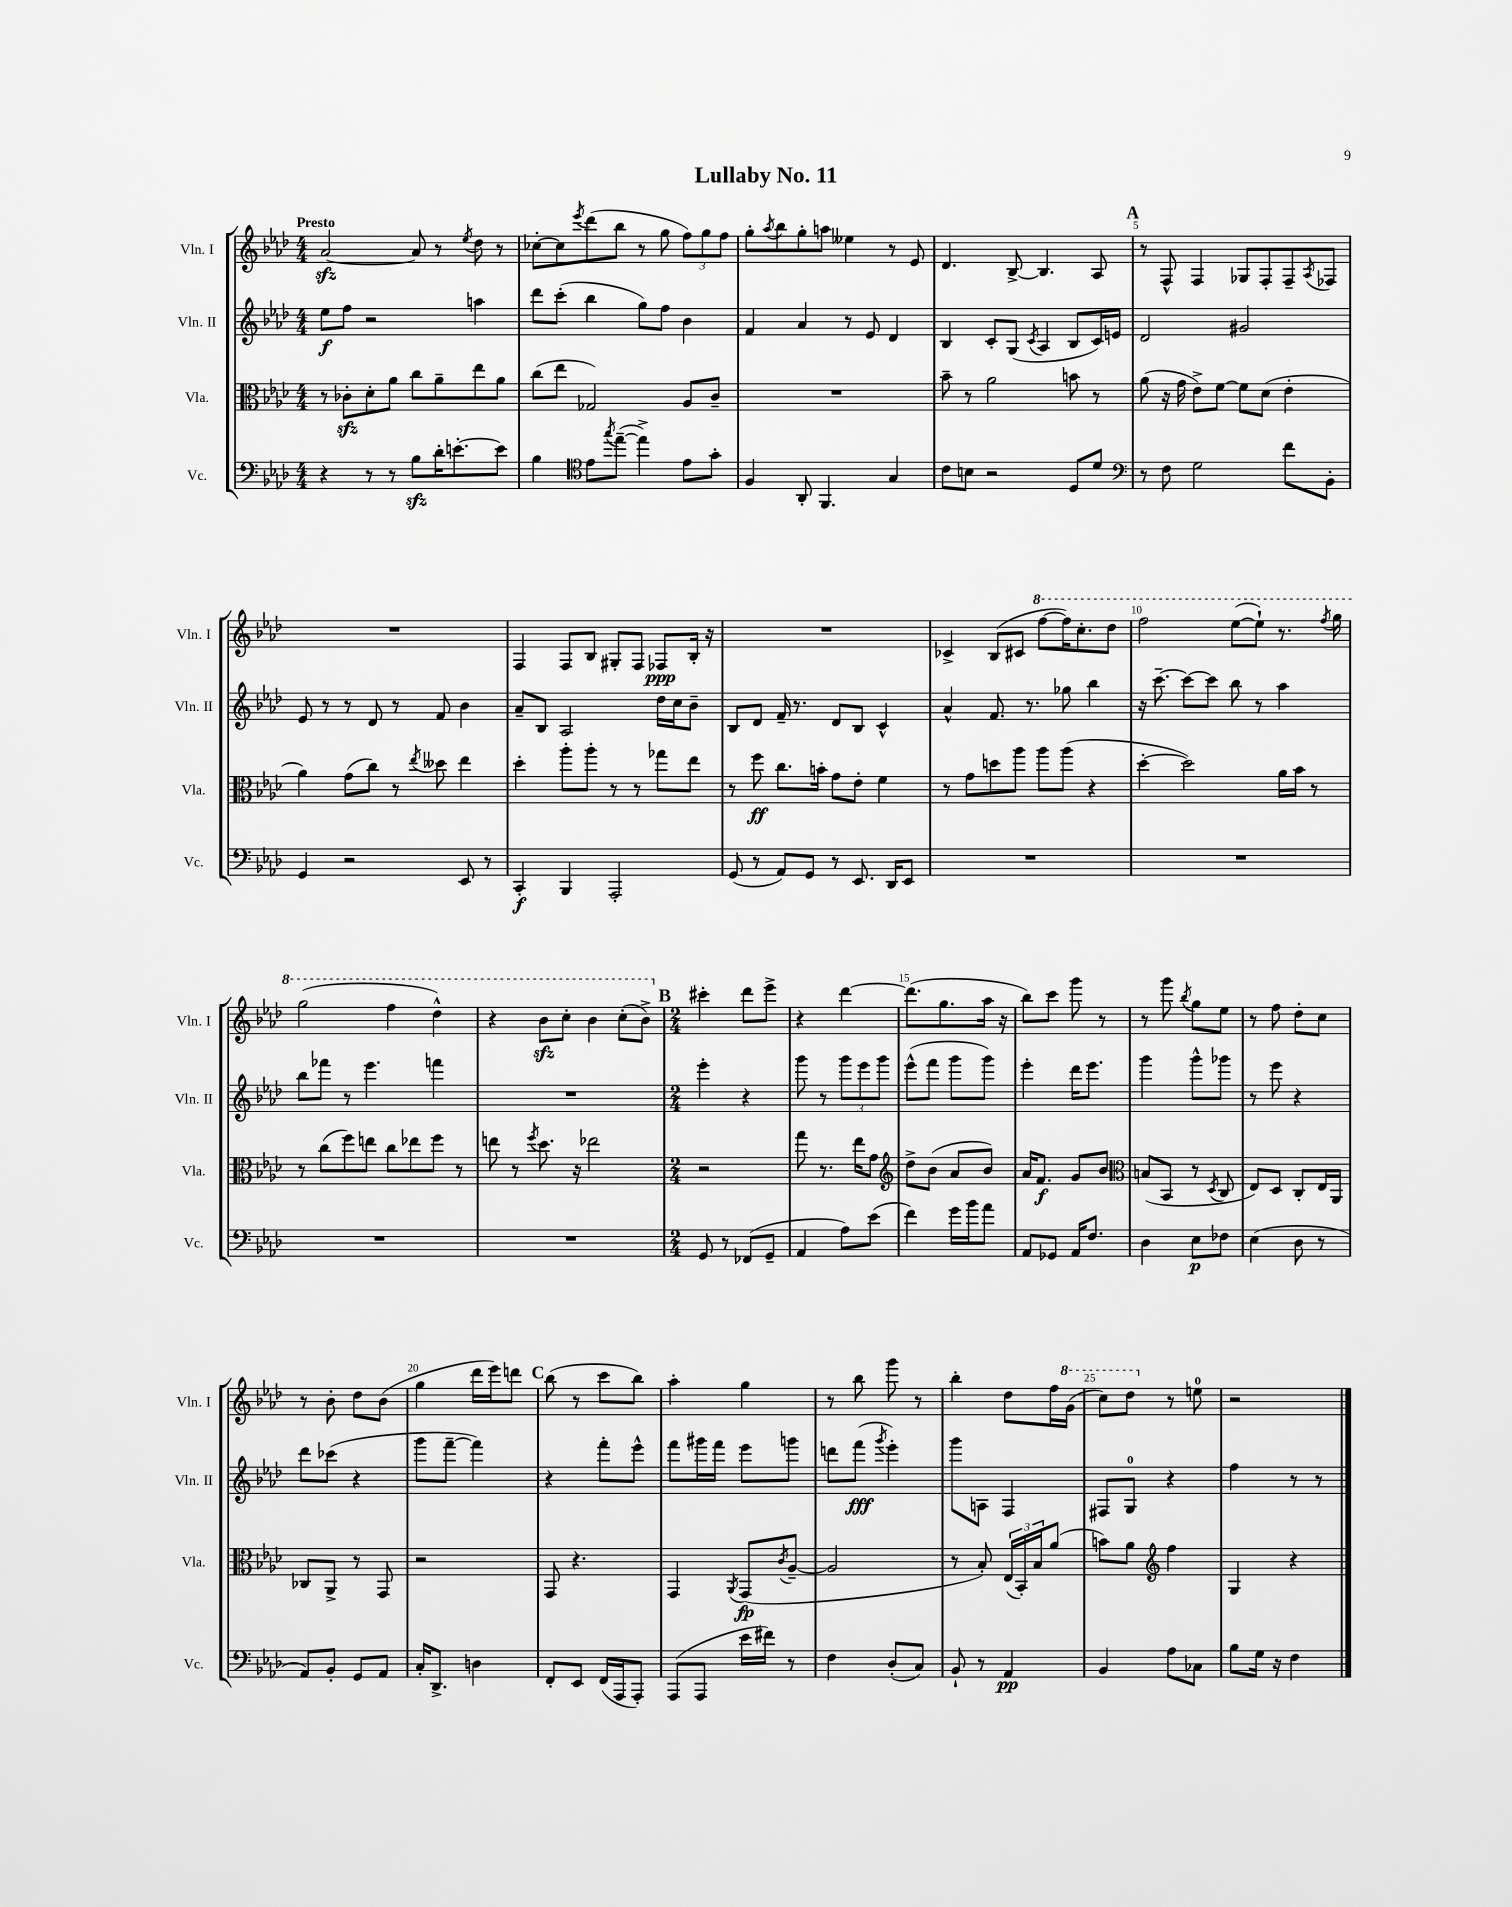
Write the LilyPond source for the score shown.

\header { title = "Lullaby No. 11" }
<<
\new StaffGroup <<
\new Staff = "s0" \with { instrumentName = "Vln. I" shortInstrumentName = "Vln. I" } {
    \clef treble \key aes \major \numericTimeSignature \time 4/4 \tempo "Presto"
    aes'2~\sfz aes'8 r8 \acciaccatura { ees''8 } des''8 r8 |
    ces''8~-. ces''8 \acciaccatura { ees'''8 } des'''8( bes''8 r8 g''8 \tuplet 3/2 { f''8) g''8 f''8 } |
    g''8-. \acciaccatura { aes''8 } bes''8 g''8-. a''8 eeses''4 r8 ees'8 |
    des'4. bes8~-> bes4. aes8 |
    \mark \markup { \bold "A" } r8 f8-^ f4 ges8 f8-. f8-- \acciaccatura { aes8 } fes8 |
    R1 |
    f4 f8 bes8 gis8-. f8 fes8\ppp bes16-. r16 |
    R1 |
    ces'4-> bes8( cis'8 \ottava #1 f'''8~ f'''16) c'''8.-. des'''8 |
    f'''2 ees'''8~( ees'''8-!) r8. \acciaccatura { f'''8 } g'''16 |
    g'''2( f'''4 des'''4-^) |
    r4 bes''8\sfz c'''8-. bes''4 c'''8-.( bes''8->) \ottava #0 |
    \mark \markup { \bold "B" } \numericTimeSignature \time 2/4 cis'''4-. des'''8 ees'''8-> |
    r4 des'''4~ |
    des'''8.( g''8. aes''16 r16 |
    bes''8) c'''8 g'''8 r8 |
    r8 g'''8 \acciaccatura { bes''8 } g''8 ees''8 |
    r8 f''8 des''8-. c''8 |
    r8 bes'8-. des''8 bes'8( |
    g''4 des'''16 ees'''16) d'''8 |
    \mark \markup { \bold "C" } bes''8( r8 c'''8 bes''8) |
    aes''4-. g''4 |
    r8 bes''8 g'''8 r8 |
    bes''4-. des''8 f''16 \ottava #1 g''16( |
    c'''8) des'''8 \ottava #0 r8 e''8-0 |
    r2 \bar "|." |
}
\new Staff = "s1" \with { instrumentName = "Vln. II" shortInstrumentName = "Vln. II" } {
    \clef treble \key aes \major \numericTimeSignature \time 4/4
    ees''8\f f''8 r2 a''4 |
    des'''8 c'''8-.( bes''4 g''8) f''8 bes'4 |
    f'4 aes'4 r8 ees'8 des'4 |
    bes4 c'8-. g8( \acciaccatura { c'8 } aes4 bes8 c'16) e'16 |
    \mark \markup { \bold "A" } des'2 gis'2 |
    ees'8 r8 r8 des'8 r8 f'8 bes'4 |
    aes'8-- bes8 aes2 des''16 c''16 bes'8-- |
    bes8 des'8 f'16-- r8. des'8 bes8 c'4-^ |
    aes'4-^ f'8. r8. ges''8 bes''4 |
    r16 c'''8.~-- c'''8~ c'''8 bes''8 r8 aes''4 |
    bes''8 fes'''8 r8 ees'''4. f'''4 |
    R1 |
    \mark \markup { \bold "B" } \numericTimeSignature \time 2/4 ees'''4-. r4 |
    g'''8 r8 \tuplet 3/2 { g'''8 ees'''8 g'''8 } |
    ees'''8-^( f'''8 g'''8 g'''8) |
    ees'''4-. des'''16 ees'''8. |
    g'''4 g'''8-^ ges'''8 |
    r8 ees'''8 r4 |
    des'''8 ces'''8( r4 |
    g'''8 f'''8~-- f'''4) |
    \mark \markup { \bold "C" } r4 f'''8-. ees'''8-^ |
    f'''8 gis'''16 f'''16 ees'''8 g'''8 |
    d'''8 f'''8\fff( \acciaccatura { g'''8 } ees'''4-.) |
    g'''8 a8 f4 |
    fis8 g8-0 r4 |
    f''4 r8 r8 \bar "|." |
}
\new Staff = "s2" \with { instrumentName = "Vla." shortInstrumentName = "Vla." } {
    \clef alto \key aes \major \numericTimeSignature \time 4/4
    r8 ces'8-.\sfz des'8-. aes'8 c''8 aes'8-- ees''8 aes'8 |
    c''8( ees''8 ges2) aes8 c'8-- |
    R1 |
    bes'8-- r8 aes'2 b'8 r8 |
    \mark \markup { \bold "A" } aes'8( r16 g'16 ees'8->) f'8~ f'8 des'8( ees'4-. |
    aes'4) g'8( c''8) r8 \acciaccatura { ees''8 } deses''8 ees''4 |
    des''4-. aes''8-. aes''8-. r8 r8 ges''8 ees''8 |
    r8 f''8\ff c''8. b'16-. g'8 ees'8-. f'4 |
    r8 g'8 d''8 aes''8 aes''8 aes''8( r4 |
    des''4~-. des''2) aes'16 bes'16 r8 |
    r8 c''8( f''8) e''8 c''8 ees''8 f''8 r8 |
    e''8 r8 \acciaccatura { f''8 } des''8. r16 ees''2 |
    \mark \markup { \bold "B" } \numericTimeSignature \time 2/4 r2 |
    g''8 r8. ees''16 g'8 |
    \clef treble des''8-> bes'8( aes'8 bes'8) |
    aes'16 f'8.\f g'8 bes'8 |
    \clef alto b8( bes,8 r8 \acciaccatura { des8 } c8 |
    ees8) des8 c8-. ees16 aes,16 |
    ces8 aes,8-> r8 g,8 |
    r2 |
    \mark \markup { \bold "C" } g,8 r4. |
    g,4 \acciaccatura { aes,8 } g,8\fp( \acciaccatura { c'8 } aes8~-- |
    aes2 |
    r8 bes8-.) \tuplet 3/2 { ees16( bes,16-.) bes16 } aes'8( |
    b'8) aes'8 \clef treble f''4 |
    g4 r4 \bar "|." |
}
\new Staff = "s3" \with { instrumentName = "Vc." shortInstrumentName = "Vc." } {
    \clef bass \key aes \major \numericTimeSignature \time 4/4
    r4 r8 r8 bes8\sfz des'16-. e'8.~-. e'8 |
    bes4 \clef tenor ees'8 \acciaccatura { g''8 } ees''8~--( ees''4->) ees'8 g'8-. |
    f4 aes,8-. f,4. g4 |
    c'8 b8 r2 des8 des'8 |
    \mark \markup { \bold "A" } \clef bass r8 f8 g2 f'8 bes,8-. |
    g,4 r2 ees,8 r8 |
    c,4-.\f bes,,4 aes,,2-. |
    g,8( r8 aes,8) g,8 r8 ees,8. des,16 ees,8 |
    R1 |
    R1 |
    R1 |
    R1 |
    \mark \markup { \bold "B" } \numericTimeSignature \time 2/4 g,8 r8 fes,8( g,8-- |
    aes,4 aes8) ees'8( |
    f'4) g'16 bes'16 aes'8 |
    aes,8 ges,8 aes,16 f8. |
    des4 ees8\p fes8 |
    ees4( des8 r8 |
    aes,8) bes,8-. g,8 aes,8 |
    c16-. des,8.-> d4 |
    \mark \markup { \bold "C" } f,8-. ees,8 f,16( aes,,16 aes,,8-.) |
    aes,,8( aes,,8 ees'16 fis'16) r8 |
    f4 des8-.( c8) |
    bes,8-! r8 aes,4\pp |
    bes,4 aes8 ces8 |
    bes8 g16 r16 f4 \bar "|." |
}
>>
>>
\layout { \context { \Score \override BarNumber.break-visibility = ##(#f #t #t) barNumberVisibility = #(every-nth-bar-number-visible 5) } }
